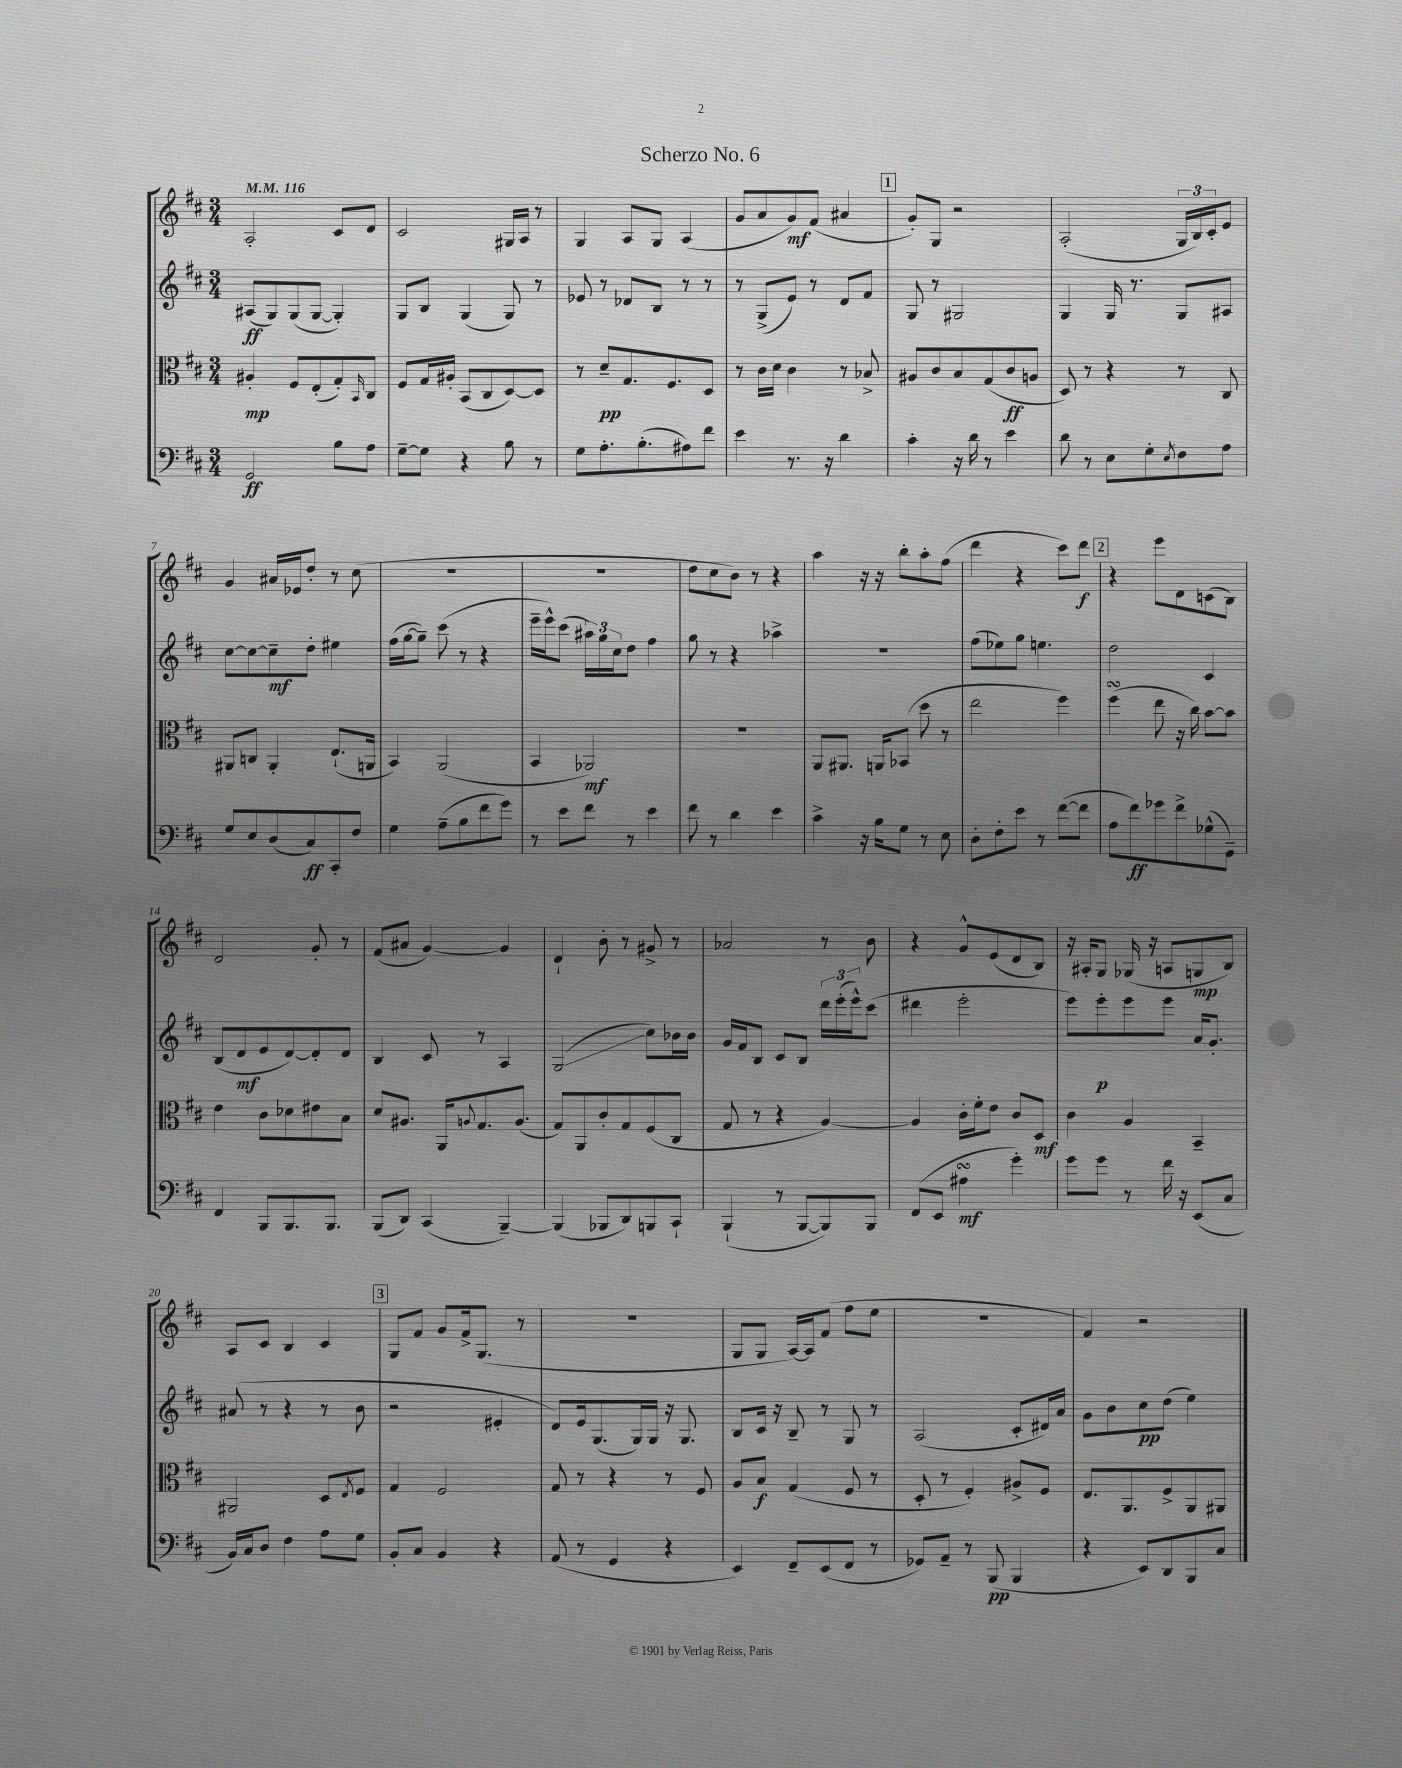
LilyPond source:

\header { title = "Scherzo No. 6" }
<<
\new StaffGroup <<
\new Staff = "s0" {
    \clef treble \key d \major \numericTimeSignature \time 3/4 \tempo 4 = 116
    a2-. cis'8 d'8 |
    cis'2 gis16 a16 r8 |
    g4 a8 g8 a4( |
    g'8 a'8 g'8\mf) fis'8( ais'4 |
    \mark \markup { \box "1" } g'8-.) g8 r2 |
    a2-.( \tuplet 3/2 { g16 b16) cis'16-. } e'8 |
    g'4 ais'16 ees'16 d''8-. r8 cis''8( |
    R2. |
    R2. |
    d''8 cis''8 b'8) r8 r4 |
    a''4 r16 r16 b''8-. a''8-. fis''8( |
    d'''4 r4 cis'''8) d'''8\f |
    \mark \markup { \box "2" } r4 e'''8 d'8 c'8( b8) |
    d'2 g'8-. r8 |
    fis'8( ais'8 g'4~) g'4 |
    d'4-! b'8-. r8 gis'8-> r8 |
    aes'2 r8 b'8 |
    r4 g'8-^ e'8( d'8 b8) |
    r16 ais16-. g8 ges16( r16 a8 g8\mp b8) |
    a8 cis'8 b4 cis'4 |
    \mark \markup { \box "3" } g8 fis'8 g'8 fis'16-> g8.( r8 |
    R2. |
    g8 g8 a16~) a16 fis'8( fis''8 e''8 |
    R2. |
    fis'4) r2 \bar "|." |
}
\new Staff = "s1" {
    \clef treble \key d \major \numericTimeSignature \time 3/4
    ais8\ff( g8) g8( g8~ g4-.) |
    g8 b8 g4( g8) r8 |
    ees'8 r8 des'8 b8 r8 r8 |
    r8 g8->( e'8) r8 d'8 fis'8 |
    \mark \markup { \box "1" } g8 r8 gis2 |
    g4 g16 r8. g8 ais8 |
    cis''8~ cis''8~ cis''8--\mf d''8-. eis''4 |
    fis''16( g''16~ g''8--) cis'''8( r8 r4 |
    e'''16-- e'''16-^) cis'''8( \tuplet 3/2 { ais''16) g''16 cis''16 } d''8 fis''4 |
    g''8 r8 r4 aes''4-> |
    R2. |
    fis''8( ees''8) g''8 e''4. |
    \mark \markup { \box "2" } d''2 cis'4 |
    b8( d'8\mf e'8 d'8~) d'8-. d'8 |
    b4 cis'8 r8 a4 |
    g2\glissando( cis''8) bes'16 bes'16 |
    g'16 fis'16 b8 cis'8 b8 \tuplet 3/2 { d'''16 e'''16-.( e'''16-^) } cis'''8( |
    dis'''4 e'''2-. |
    e'''8) e'''8-.\p e'''8 e'''8 a'16 g'8.-. |
    ais'8( r8 r4 r8 b'8 |
    \mark \markup { \box "3" } r2 eis'4-. |
    d'8) e'16 g8.( g16) g16 r16 g8. |
    b8 cis'16 r16 b8-- r8 g8 r8 |
    a2( cis'8-. dis'16) a'16 |
    g'8 b'8 cis''8\pp d''8( e''4) \bar "|." |
}
\new Staff = "s2" {
    \clef alto \key d \major \numericTimeSignature \time 3/4
    ais4-.\mp fis8 e8-.( g8-.) \grace { b,16 } cis8 |
    fis8 g16 ais16-. b,8( cis8 d8~) d8 |
    r8 d'8--\pp g8. fis8. d8 |
    r8 cis'16 d'16 cis'4 r8 bes8-> |
    \mark \markup { \box "1" } ais8 cis'8 b8 g8( cis'8\ff a8 |
    d8) r8 r4 r8 cis8 |
    ais,8 c8 ais,4-. e8.-!( a,16 |
    b,4) a,2( |
    b,4 aes,2\mf) |
    R2. |
    a,8 ais,8. a,16 bes,8( d''8 r8 |
    e''2 fis''4) |
    \mark \markup { \box "2" } fis''4\turn( e''8 r16 cis''16) b'8~ b'8 |
    e'4 cis'8 des'8 eis'8 b8 |
    d'8 ais8. a,16 \appoggiatura { a8 } g8. a8.( |
    g8) a,8 cis'8-. g8 fis8( cis8 |
    g8 r8 r4 a4~) |
    a4 cis'16-. fis'16-. e'8 cis'8 d8\mf |
    cis'4 a4 b,4-- |
    ais,2 d8 \acciaccatura { e8 } fis8 |
    \mark \markup { \box "3" } g4 fis2 |
    g8 r8 r4 r8 fis8 |
    a8 b8\f g4( fis8 r8 |
    d8-. r8 fis4-.) ais8-> fis8 |
    e8. a,8. fis8-> a,8 ais,8 \bar "|." |
}
\new Staff = "s3" {
    \clef bass \key d \major \numericTimeSignature \time 3/4
    g,2\ff b8 a8 |
    g8~-- g8 r4 b8 r8 |
    g8 a8.-. b8.-.( ais8) fis'8 |
    e'4 r8. r16 d'4 |
    \mark \markup { \box "1" } cis'4-. r16 d'16 r8 e'4 |
    d'8 r8 e8 g8-. \acciaccatura { e8 } fis8 a8 |
    g8 e8 d8( cis8\ff) cis,8-. fis8 |
    g4 a8--( b8 fis'8 g'8) |
    r8 e'8 fis'8 r8 e'4 |
    fis'8 r8 d'4 e'4 |
    cis'4-> r16 b16 g8 r8 e8 |
    d8-. fis8-. e'8 r8 fis'8~( fis'8 |
    \mark \markup { \box "2" } a8 fis'8\ff) ges'8 fis'8-> ges8-^( g,8--) |
    fis,4 b,,8 b,,8. b,,8. |
    b,,8( d,8) cis,4( b,,4~--) |
    b,,4( bes,,8 d,8) b,,8 cis,8-! |
    b,,4-!( r8 b,,8~ b,,8) b,,8 |
    fis,8( e,8 ais4\turn\mf g'4-.) |
    g'8 g'8 r8 fis'16 r16 e,8( cis8 |
    b,16) cis16 d8 fis4 a8 g8 |
    \mark \markup { \box "3" } b,8-. cis8 b,4 r4 |
    a,8( r8 g,4 r4 |
    e,4) fis,8-- e,8( fis,8 r8 |
    ges,8) a,8-- r8 b,,8\pp( b,,4 |
    r4 e,8) d,8 b,,8 cis8 \bar "|." |
}
>>
>>
